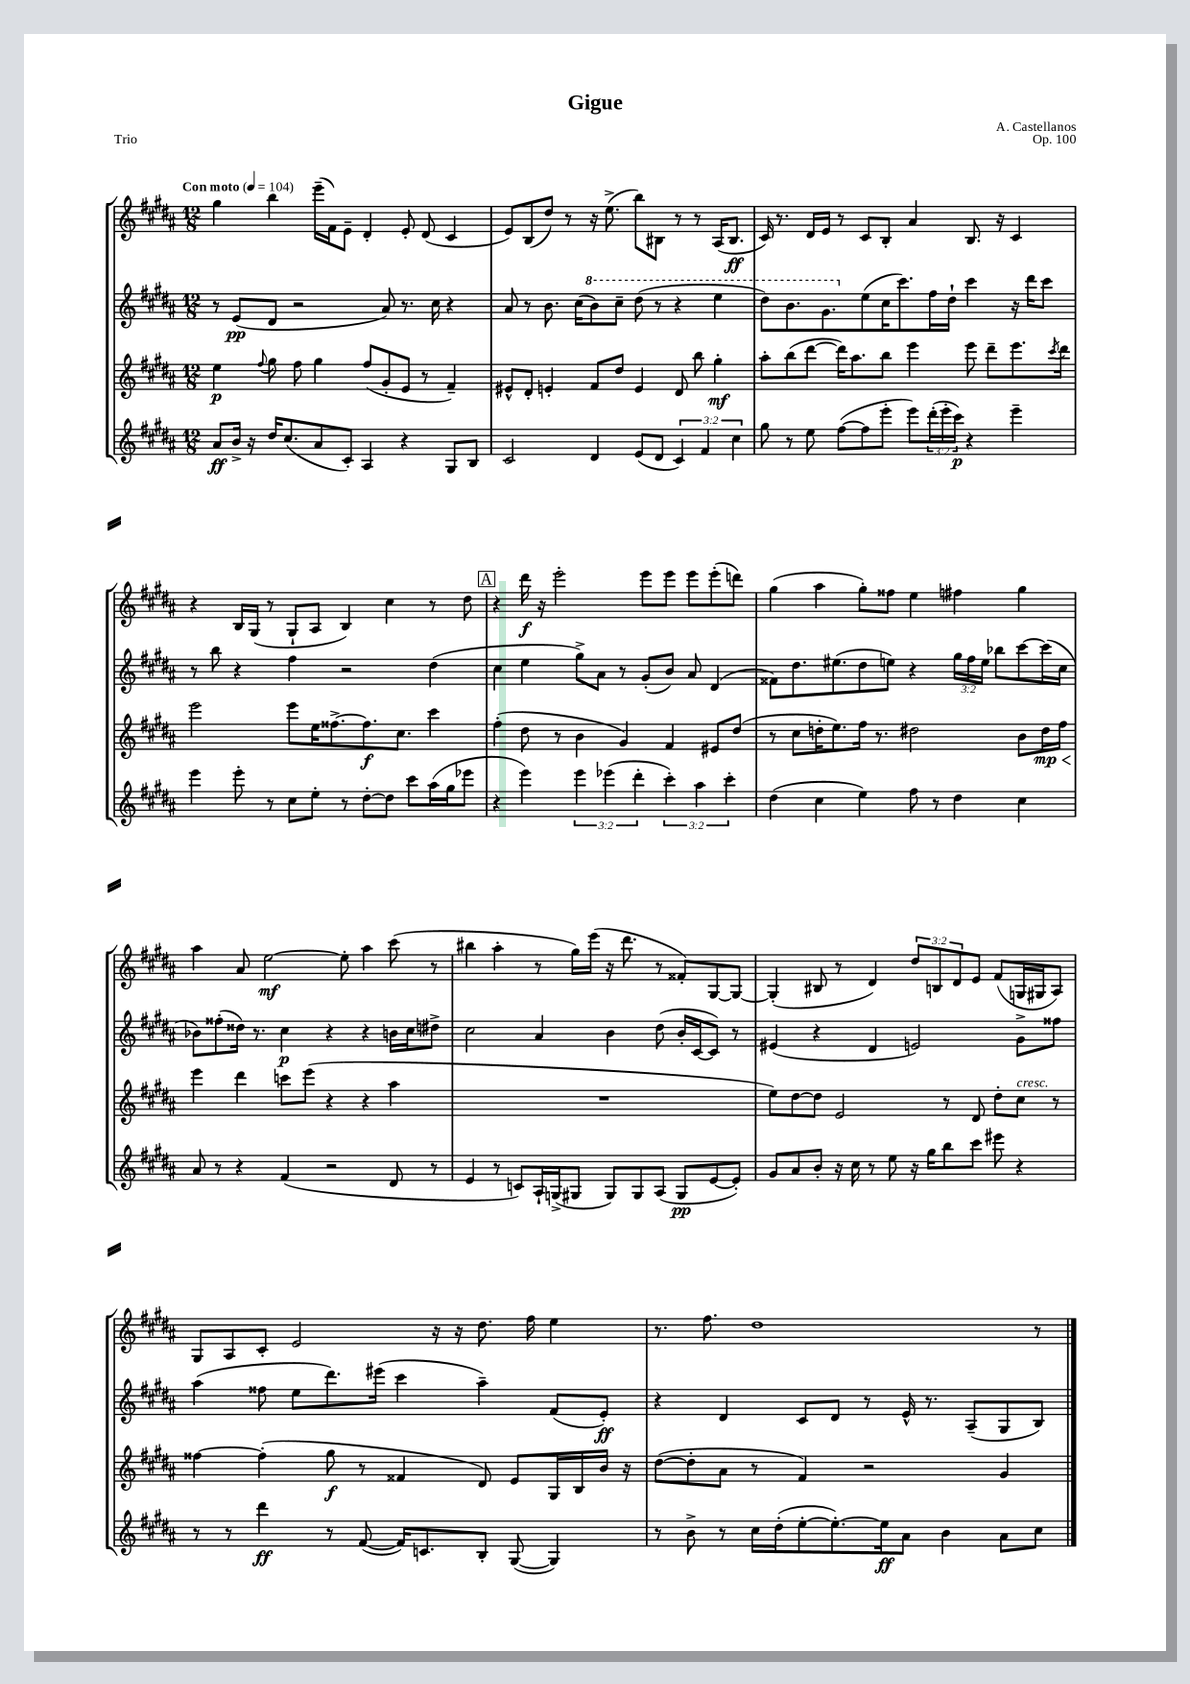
\header { title = "Gigue" composer = "A. Castellanos" opus = "Op. 100" piece = "Trio" }
<<
\new StaffGroup <<
\new Staff = "s0" {
    \clef treble \key b \major \numericTimeSignature \time 12/8 \override Staff.TupletNumber.text = #tuplet-number::calc-fraction-text \tempo "Con moto" 4 = 104
    gis''4 b''4 e'''16--( fis'16) e'8-- dis'4-. e'8-. dis'8( cis'4 |
    e'8) b8( dis''8) r8 r16 e''8.->( b''8) bis8 r8 r8 ais16( bis8.\ff |
    cis'16) r8. dis'16 e'16 r8 cis'8 b8-. ais'4 b8. r16 cis'4 |
    r4 b16 gis16( r8 gis8-! ais8 b4) cis''4 r8 dis''8 |
    \mark \markup { \box "A" } r4 dis'''16\f r16 e'''2-. e'''8 e'''8 e'''8 e'''8-.( d'''8) |
    gis''4( ais''4 gis''8-.) fisis''8 e''4 fis''4 gis''4 |
    ais''4 ais'8 e''2~\mf e''8-. ais''4 cis'''8( r8 |
    bis''4 ais''4-. r8 gis''16) e'''16( r16 dis'''8. r8 fisis'8-.) gis8~ gis8~ |
    gis4-.( bis8 r8 dis'4) \tuplet 3/2 { dis''8 b8 dis'8 } e'8 fis'8( g16 gis16 ais8) |
    gis8 ais8 cis'8-. e'2 r16 r16 dis''8. fis''16 e''4 |
    r8. fis''8. dis''1 r8 \bar "|." |
}
\new Staff = "s1" {
    \clef treble \key b \major \numericTimeSignature \time 12/8 \override Staff.TupletNumber.text = #tuplet-number::calc-fraction-text
    r8 e'8\pp( dis'8 r2 ais'8) r8. cis''16 r4 |
    ais'8 r8 b'8. cis''16( \ottava #1 b''8) cis'''8-- dis'''8( r8 r4 e'''4 |
    dis'''8) b''8. gis''8. \ottava #0 e''8( cis''16 cis'''8.) fis''16 dis''16-! cis'''4 r16 dis'''16 cis'''8 |
    r8 b''8 r4 fis''4 r2 dis''4( |
    \mark \markup { \box "A" } cis''4 e''4 gis''8->) ais'8 r8 gis'8-.( b'8) ais'8 dis'4( |
    fisis'8) dis''8. eis''8.( dis''8 e''8) r4 \tuplet 3/2 { gis''16 fis''16 e''16 } bes''8 cis'''8~ cis'''16( cis''16 |
    bes'8) fisis''8-.( disis''16) r8. cis''4\p r4 r4 b'16 cis''16 dis''8-> |
    cis''2 ais'4 b'4 dis''8( b'16-. cis'16~ cis'8) r8 |
    eis'4( r4 dis'4 e'2) gis'8-> fisis''8 |
    ais''4( fisis''8 e''8 dis'''8.) eis'''16( cis'''4 ais''4--) fis'8( e'8-.\ff) |
    r4 dis'4 cis'8 dis'8 r8 e'16-^ r8. ais8--( gis8 b8) \bar "|." |
}
\new Staff = "s2" {
    \clef treble \key b \major \numericTimeSignature \time 12/8
    e''4\p \appoggiatura { fis''8 } gis''8 fis''8 gis''4 fis''8( gis'8-. e'8 r8 fis'4--) |
    eis'8-^ dis'8-. e'4-. fis'8 dis''8 e'4 dis'8 b''8 gis''4-.\mf |
    ais''8-. b''8( dis'''8~ dis'''16) ais''8. b''8 e'''4 e'''8 dis'''8-- e'''8. \acciaccatura { cis'''8 } dis'''16 |
    e'''2 e'''8 e''16 fisis''8.~-> fisis''8.\f cis''8. cis'''4 |
    \mark \markup { \box "A" } fis''4-.( dis''8 r8 b'4 gis'4) fis'4 eis'8 dis''8( |
    r8 cis''8 d''16-. e''8.) fis''16 r8. dis''2 b'8 dis''16\mp\< fis''16 |
    e'''4\! dis'''4 c'''8 e'''8( r4 r4 ais''4 |
    R1. |
    e''8) dis''8~ dis''8 e'2 r8 dis'8 dis''8-. cis''8^\markup { \italic "cresc." } r8 |
    fisis''4~ fisis''4-.( gis''8\f r8 fisis'4 dis'8) e'8 gis16 b16 b'16 r16 |
    dis''8~( dis''8-. ais'8 r8 fis'4) r2 gis'4 \bar "|." |
}
\new Staff = "s3" {
    \clef treble \key b \major \numericTimeSignature \time 12/8 \override Staff.TupletNumber.text = #tuplet-number::calc-fraction-text
    ais'8\ff b'16-> r16 dis''16 cis''8.( ais'8 cis'8-.) ais4 r4 gis8 b8 |
    cis'2 dis'4 e'8( dis'8 \tuplet 3/2 { cis'4) fis'4 cis''4 } |
    gis''8 r8 e''8 fis''8~( fis''8 e'''8-. e'''8) \tuplet 3/2 { dis'''16-.( e'''16-. cis'''16\p) } r4 e'''4-- |
    e'''4 e'''8-. r8 cis''8 e''8-. r8 dis''8~-. dis''8 cis'''8 ais''16( gis''16 ees'''8 |
    \mark \markup { \box "A" } r4 e'''4) \tuplet 3/2 { e'''4 ees'''4( dis'''4-. } \tuplet 3/2 { cis'''4-.) ais''4 cis'''4-. } |
    dis''4( cis''4 e''4) fis''8 r8 dis''4 cis''4 |
    ais'8 r8 r4 fis'4( r2 dis'8 r8 |
    e'4 r8 c'8) ais16-! g16->( gis8 gis8) gis8 ais8( gis8\pp e'8~ e'8-.) |
    gis'8 ais'8 b'8-. r16 cis''16 r8 e''8 r16 gis''16 b''8 cis'''8 eis'''8 r4 |
    r8 r8 dis'''4\ff r8 fis'8~( fis'16) c'8. b8-. gis8~( gis4) |
    r8 b'8-> r8 cis''16 dis''16-.( e''8~-. e''8.~-.) e''16\ff ais'8 b'4 ais'8 cis''8 \bar "|." |
}
>>
>>
\layout { \context { \Score \remove "Bar_number_engraver" } }
